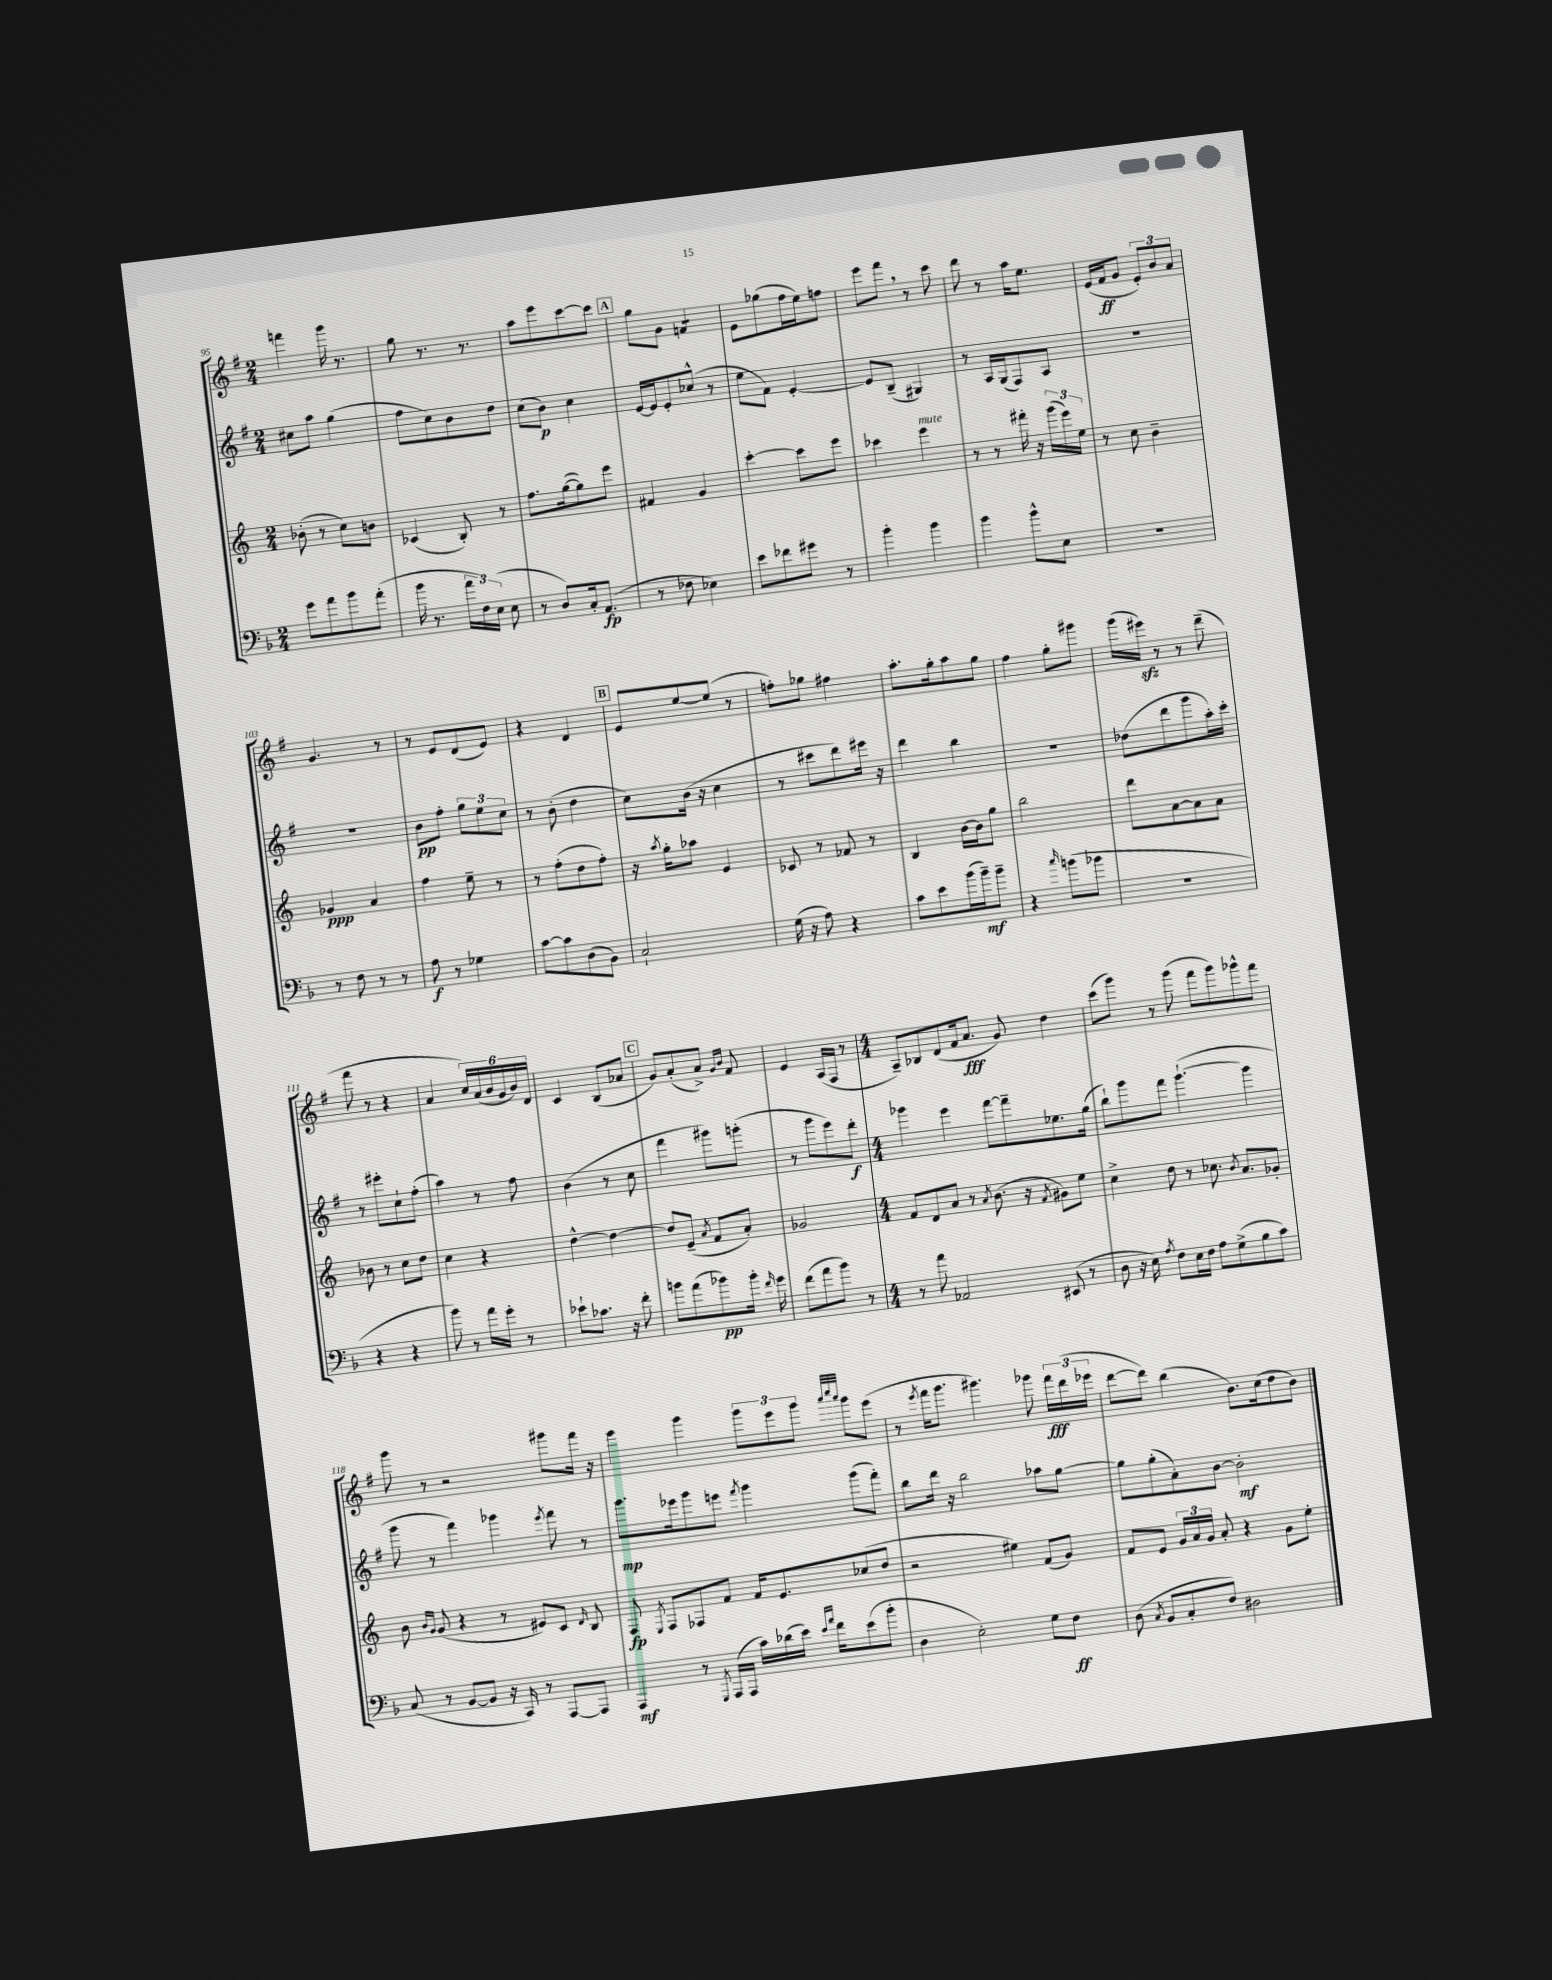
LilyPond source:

<<
\new StaffGroup <<
\new Staff = "s0" {
    \clef treble \key g \major \numericTimeSignature \time 2/4
    \autoBeamOff f'''4 g'''16 r8. |
    g''8 r8. r8. |
    a''8[ e'''8 c'''8~ c'''8] |
    \mark \markup { \box "A" } g''8[ g'8] f'4:8 |
    e'8[ ges''8( fis''16 e''16) f''8] |
    e'''8[ fis'''8] \breathe r8 c'''8 |
    d'''8 r8 a''16[ e''8.] |
    e'16[( fis'16\ff g'8] \tuplet 3/2 { e'8[-.) b'8 a'8] } |
    g'4. r8 |
    r8 e'8[ d'8( e'8]) |
    r4 d'4 |
    \mark \markup { \box "B" } e'8[ e''8~ e''8]( r8 |
    f''8[-.) ges''8] fis''4 |
    a''8.[-. g''16-. a''8 g''8] |
    fis''4 g''8[-. gis'''8] |
    g'''16[( eis'''16]\sfz) r8 r8 d'''8--( |
    fis'''8 r8 r4 |
    a'4 \tuplet 6/4 { c''16[) a'16( b'16 g'16 b'16) d'16] } |
    c'4 b8[( aes'8] |
    \mark \markup { \box "C" } g'8[) a'8-.( a'8]->) \grace { g'16[ b'16] } fis'8 |
    e'4 a16[( fis16] r8 |
    \numericTimeSignature \time 4/4 a8[--) bes8 d'8( fis'16 a'8.]\fff g'8) d''4 |
    c'''8[( g'''8]) r8 g'''8( fis'''8[ g'''8) ges'''8-^ fis'''8] |
    g'''8 r8 r2 gis'''8[ fis'''16] r16 |
    e'''4 g'''4 \tuplet 3/2 { g'''8[ e'''8 g'''8] } \grace { a'''32[ c''''32 a'''32] } g'''8[ e'''8]( |
    r8 \acciaccatura { e'''8 } fis'''16[ g'''8.] gis'''4.) ges'''8 \tuplet 3/2 { fis'''16[\fff d'''16( ees'''16] } |
    d'''8[~ d'''8]) b''4( b'8.[) c''16( d''8 b'8]) \bar "|." |
}
\new Staff = "s1" {
    \clef treble \key g \major \numericTimeSignature \time 2/4
    \autoBeamOff cis''8[ a''8] g''4( |
    fis''8[ c''8) b'8 d''8] |
    c''8[( b'8]\p) c''4 |
    \mark \markup { \box "A" } e'16[~ e'16 e'8-. ces''8]-^( r8 |
    e''8[ fis'8]) e'4~-. |
    e'8[ b8]--( gis4) |
    r8 a16[ g16( fis8) a8] |
    R2 |
    R2 |
    b'8[\pp fis''8]-. \tuplet 3/2 { g''8[ e''8 c''8] } |
    r8 b'8-.( d''4 |
    \mark \markup { \box "B" } c''8[) b'16]( r16 c''4 |
    r8 cis'''8[ d'''8) eis'''16] r16 |
    d'''4 b''4 |
    R2 |
    des''8[( d'''8 g'''8 a''16-.) c'''16]-. |
    r8 eis'''8[-. c''8-! fis''8]-.( |
    a''4) r8 fis''8 |
    b'4( r8 c''8 |
    \mark \markup { \box "C" } fis'''4 gis'''8[) g'''8]-.( |
    r8 g'''8[ e'''8) d'''8]-.\f |
    \numericTimeSignature \time 4/4 ges'''4 e'''4 fis'''8[~ fis'''8-- ees''8. g''16]( |
    b''8[-!) g'''8 fis'''8] g'''4.~-!( g'''4 |
    g'''8 r8 fis'''4) ges'''4 \acciaccatura { e'''8 } fis'''8 r8 |
    g'''8.[\mp ees'''16 g'''8 e'''8] \acciaccatura { fis'''8 } g'''4 g'''8[( fis'''8]-.) |
    b''8[ d'''16] r16 b''2 aes''8[ g''8]~ |
    g''8[ g''8-.( a'8-.) b'8]~ b'2-.\mf \bar "|." |
}
\new Staff = "s2" {
    \clef treble \key c \major \numericTimeSignature \time 2/4
    \autoBeamOff bes'8-.( r8 c''8[) b'8] |
    ces'4( b8-.) r8 |
    f''8.[ g''16~( g''8) e'''8] |
    \mark \markup { \box "A" } fis'4 g'4 |
    c'''4~-. c'''8[ e'''8] |
    ces'''4 e'''4^\markup { \italic "mute" } |
    r8 r8 fis'''16-. r16 \tuplet 3/2 { g'''16[( e'''16) e''16] } |
    r8 c''8 b'4-- |
    ges'4\ppp a'4 |
    f''4 e''8-- r8 |
    r8 f''8[-.( d''8 f''8]-.) |
    \mark \markup { \box "B" } r16 \acciaccatura { a''8 } g''16[-. aes''8] e'4 |
    ces'8 r8 fes'8 r8 |
    b4 b'16[~ b'16 g''8] |
    b''2 |
    d'''8[ a'8~ a'8 a'8] |
    bes'8 r8 c''8[ d''8] |
    c''4 r4 |
    d''4~-^ d''4~ |
    \mark \markup { \box "C" } d''8[ e'8]--( \acciaccatura { a'8 } f'8[ a'8]-.) |
    ges'2 |
    \numericTimeSignature \time 4/4 f'8[ d'8 a'8] r8 \acciaccatura { a'8 } b'8.( r16 \acciaccatura { f'8 } gis'8[) e''8] |
    c''4-> d''8 r8 ces''8. \acciaccatura { b'8 } a'8.[ ges'8]-. |
    b'8 \grace { b'16[ g'16] } g'8( r4 r8 eis'8[) c'8] \grace { d'16 } b8 |
    f8\fp \acciaccatura { e8 } f8[ fes8 f'8] f'16[ e'8. ces''8( d''8] |
    r2 eis''4) f'8[( g'8]) |
    f'8[ e'8] \tuplet 3/2 { g'16[ a'16 g'16] } a'8-. r4 g'8[ e''8]-. \bar "|." |
}
\new Staff = "s3" {
    \clef bass \key f \major \numericTimeSignature \time 2/4
    \autoBeamOff g'8[ a'8 bes'8 a'8]-.( |
    bes'16 r8. \tuplet 3/2 { a'16[ f16) e16]( } e8 |
    r8 d8[) c16-. a,8.]\fp( |
    \mark \markup { \box "A" } r8 fes8 ees4) |
    e'8[ fes'8 gis'8] r8 |
    bes'4-. bes'4 |
    bes'4 bes'8[-^ e8] |
    R2 |
    r8 f8 r8 r8 |
    a8\f r8 ges4 |
    c'8[~ c'8 d8( bes,8]) |
    \mark \markup { \box "B" } c2-! |
    g16( r16 a8) r4 |
    c'8[ e'8 bes'16( bes'16--\mf) bes'8]-- |
    r4 \grace { c''16 } b'8[( bes'8] |
    R2 |
    r4 r4 |
    bes'8) r8 a'16[ g'16]-. r8 |
    ees'8[-! ces'8.] r16 f'8-. |
    \mark \markup { \box "C" } b'8[ a'8( bes'8\pp) bes'16]-. \grace { f'16 } g'16 |
    f'8[( a'8 bes'8]) r8 |
    \numericTimeSignature \time 4/4 r8 a'8 aes,2 eis,8( r8 |
    d8 r16 e16) \acciaccatura { a8 } f8[ e16 f16] a8[ g8->( bes8 c'8]) |
    c8( r8 bes,8[~ bes,8] r16 c,16) r8 a,,8[~ a,,8] |
    a,,4\mf r8 \acciaccatura { g,,8 } a,,16[( a,,16] c'16[) des'16( e'16]) \grace { e'16[ a'16] } f'16[ e'8( bes'8]-. |
    d4 e2-.) g8[ f8]\ff |
    d8( \acciaccatura { c8 } bes,8[ c8-. f8]) dis2 \bar "|." |
}
>>
>>
\layout { \context { \Score currentBarNumber = #95 } }
